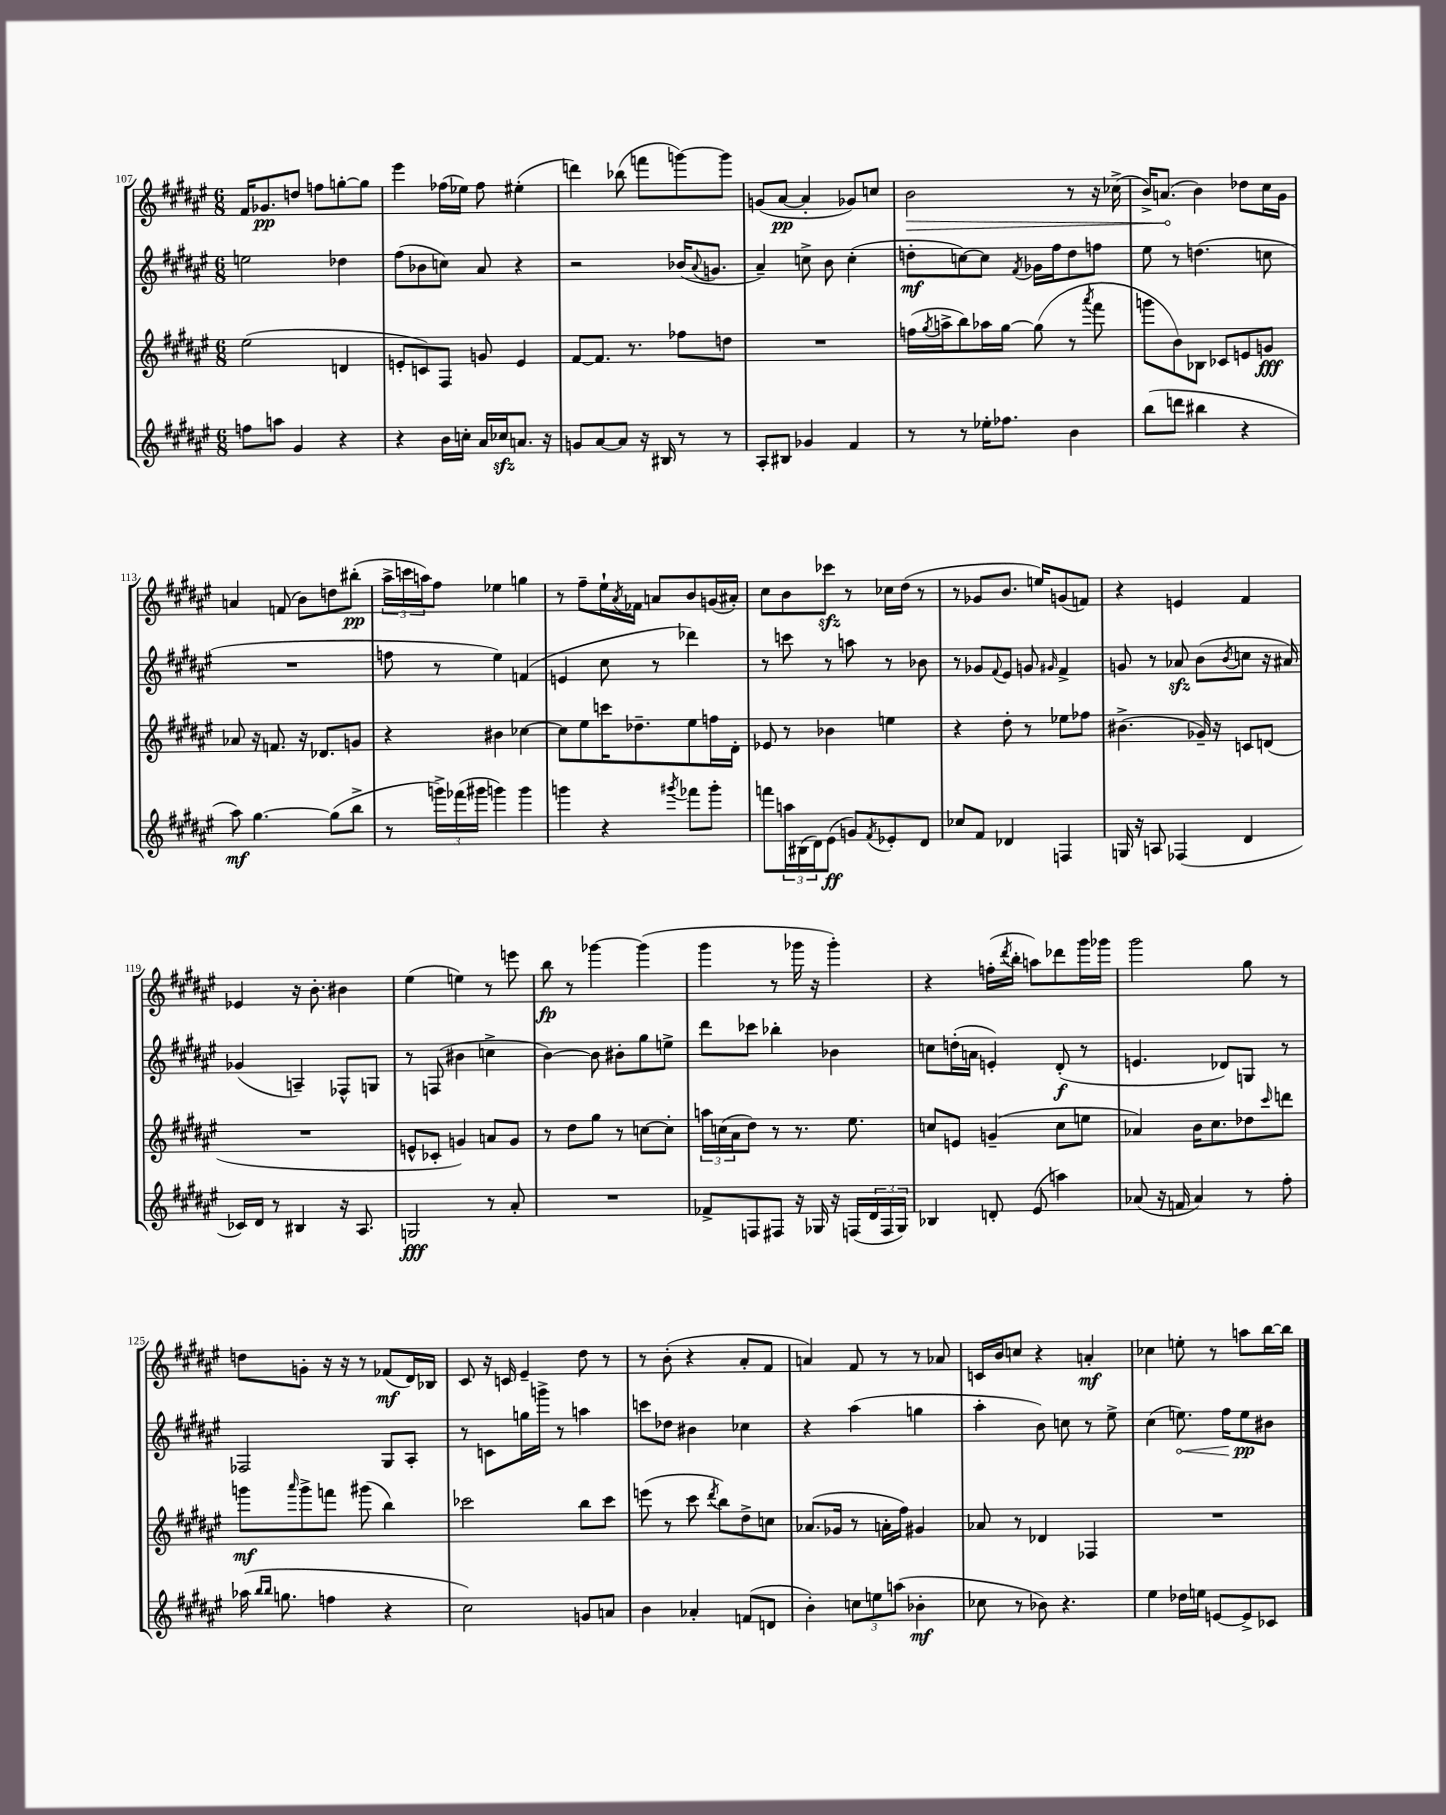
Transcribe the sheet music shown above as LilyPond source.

<<
\new StaffGroup <<
\new Staff = "s0" {
    \clef treble \key fis \major \numericTimeSignature \time 6/8
    fis'16 ges'8.\pp d''8 f''8 g''8~-. g''8 |
    eis'''4 fes''16( ees''16) fes''8 eis''4-.( |
    d'''4) bes''8( f'''8 g'''8~) g'''8 |
    g'8( ais'8~\pp ais'4-. ges'8) c''8 |
    \once \override Hairpin.circled-tip = ##t b'2\> r8 r16 ces''16->( |
    b'16->) a'8.\!( b'4) des''8 cis''16 gis'16 |
    a'4 f'8( b'8) d''8 bis''8-.\pp( |
    \tuplet 3/2 { ais''16-> c'''16 a''16) } fis''8 ees''4 g''4 |
    r8 fis''8-- eis''16-! \acciaccatura { ais'8 } fes'16 a'8 b'8 g'16( ais'16-.) |
    cis''8 b'8 ces'''8\sfz r8 ces''16 dis''16( r8 |
    r8 ges'8 b'8. e''16) g'8( f'8) |
    r4 e'4 fis'4 |
    ees'4 r16 b'8.-. bis'4 |
    eis''4( e''4) r8 e'''8 |
    b''8\fp r8 ges'''4~ ges'''4( |
    gis'''4 r8 ges'''16 r16 ges'''4-.) |
    r4 f''16-.( \acciaccatura { dis'''8 } b''16-. a''8) des'''8 gis'''16 ges'''16 |
    gis'''2 gis''8 r8 |
    d''8 g'8-. r16 r16 r8 fes'8\mf( dis'16) bes16 |
    cis'8 r16 c'16 eis'4-- dis''8 r8 |
    r8 b'8-.( r4 ais'8-. fis'8 |
    a'4) fis'8 r8 r8 aes'8 |
    c'16 b'16 c''8 r4 a'4-.\mf |
    ces''4 e''8-. r8 a''8 b''16~ b''16 \bar "|." |
}
\new Staff = "s1" {
    \clef treble \key fis \major \numericTimeSignature \time 6/8
    e''2 des''4 |
    fis''8( bes'8 c''8) ais'8 r4 |
    r2 bes'16( \appoggiatura { ais'8 } g'8. |
    ais'4--) c''8-> b'8 c''4-.( |
    d''8-.\mf c''8~) c''8 \acciaccatura { fis'8 } ges'16 fis''16 d''8 f''8 |
    eis''8 r8 d''4.( c''8 |
    R2. |
    f''8 r8 eis''4) f'4( |
    e'4 cis''8 r8 des'''4) |
    r8 c'''8 r8 a''8 r8 bes'8 |
    r8 ges'8 \appoggiatura { fis'8 } eis'8 g'8 \grace { gis'16 } fis'4-> |
    g'8 r8 aes'8\sfz b'8( \acciaccatura { b'8 } c''8 r16 ais'16) |
    ges'4( a4--) fes8-^ g8 |
    r8 f8( bis'4 c''4-> |
    b'4~) b'8 bis'8-. gis''8 e''8-> |
    dis'''8 ces'''8 bes''4-. bes'4 |
    c''8 d''16-.( a'16 e'4-.) dis'8-.\f( r8 |
    e'4. des'8) g8 r8 |
    fes2 gis8 ais8-. |
    r8 c'8 g''16 g'''16-> r8 a''4 |
    c'''8 des''8 bis'4 ces''4 |
    r4 ais''4( g''4 |
    ais''4-. b'8) c''8 r8 eis''8-> |
    cis''4( \once \override Hairpin.circled-tip = ##t e''8.\<) fis''16 e''8\pp\! bis'8 \bar "|." |
}
\new Staff = "s2" {
    \clef treble \key fis \major \numericTimeSignature \time 6/8
    eis''2( d'4 |
    e'8-. c'8) fis8 g'8 e'4 |
    fis'8~ fis'8. r8. fes''8 d''8 |
    R2. |
    f''16( \acciaccatura { gis''8 } a''16-> b''8) aes''16 gis''16~ gis''8( r8 \acciaccatura { ais'''8 } fis'''8 |
    g'''8 b'8) bes8 ces'8 e'8 g'8\fff |
    aes'8 r16 f'8. r16 des'8. g'8 |
    r4 bis'4 ces''4~ |
    ces''8 eis''8 c'''16 des''8.-- eis''8 f''16 dis'16-. |
    ees'8 r8 bes'4 e''4 |
    r4 dis''8-. r8 ees''8 fes''8 |
    bis'4.->( ges'16--) r16 c'8 d'8( |
    R2. |
    e'8-^ ces'8-. g'4) a'8 g'8 |
    r8 dis''8 gis''8 r8 c''8~ c''8-. |
    \tuplet 3/2 { a''16 c''16( ais'16 } dis''8) r8 r8. eis''8. |
    c''8 e'8 g'4--( c''8 e''8 |
    aes'4) b'16 cis''8. des''8 \grace { cis'''16 } d'''8 |
    g'''8\mf \grace { ais'''16 } g'''8-> f'''8 gis'''8( b''4) |
    ces'''2 b''8 ces'''8 |
    e'''8( r8 cis'''8 \acciaccatura { dis'''8 } b''8) dis''8-> c''8 |
    aes'8.( ges'16 r8 a'16-. fis''16) gis'4 |
    aes'8 r8 des'4 fes4 |
    R2. \bar "|." |
}
\new Staff = "s3" {
    \clef treble \key fis \major \numericTimeSignature \time 6/8
    f''8 a''8 gis'4 r4 |
    r4 b'16 c''16-. ais'16 ces''16\sfz a'8. r16 |
    g'8 ais'8~ ais'8 r16 bis16 r8 r8 |
    ais8-. bis8 ges'4 fis'4 |
    r8 r8 ees''16-. fes''8. b'4 |
    b''8( d'''8 bis''4 r4 |
    ais''8\mf) gis''4.~ gis''8( b''8-> |
    r8 \tuplet 3/2 { g'''16->) fes'''16( gis'''16 } g'''4) g'''4 |
    g'''4 r4 \acciaccatura { gis'''8 } fes'''8 gis'''8-. |
    f'''8 \tuplet 3/2 { a''16 bis16( dis'16) } eis'8\ff( g'8) \acciaccatura { fis'8 } ees'8-. dis'8 |
    ces''8 fis'8 des'4 f4 |
    g16 r16 a8 fes4( dis'4 |
    ces'16) dis'16 r8 bis4 r16 ais8. |
    g2\fff r8 ais'8-. |
    R2. |
    fes'8-> f8 fis8 r16 ges16 r16 f16( \tuplet 3/2 { dis'16 f16 ges16) } |
    bes4 d'8-. eis'8( a''4) |
    aes'8( r16 f'16 aes'4) r8 fis''8-. |
    aes''16( \grace { b''16 b''16 } g''8. f''4 r4 |
    cis''2) g'8 a'8 |
    b'4 aes'4-. f'8( d'8 |
    b'4-.) \tuplet 3/2 { c''8 e''8 a''8( } bes'4-.\mf |
    ces''8 r8 bes'8) r4. |
    eis''4 des''16 e''16 e'8~ e'8-> ces'8 \bar "|." |
}
>>
>>
\layout { \context { \Score currentBarNumber = #107 } }
